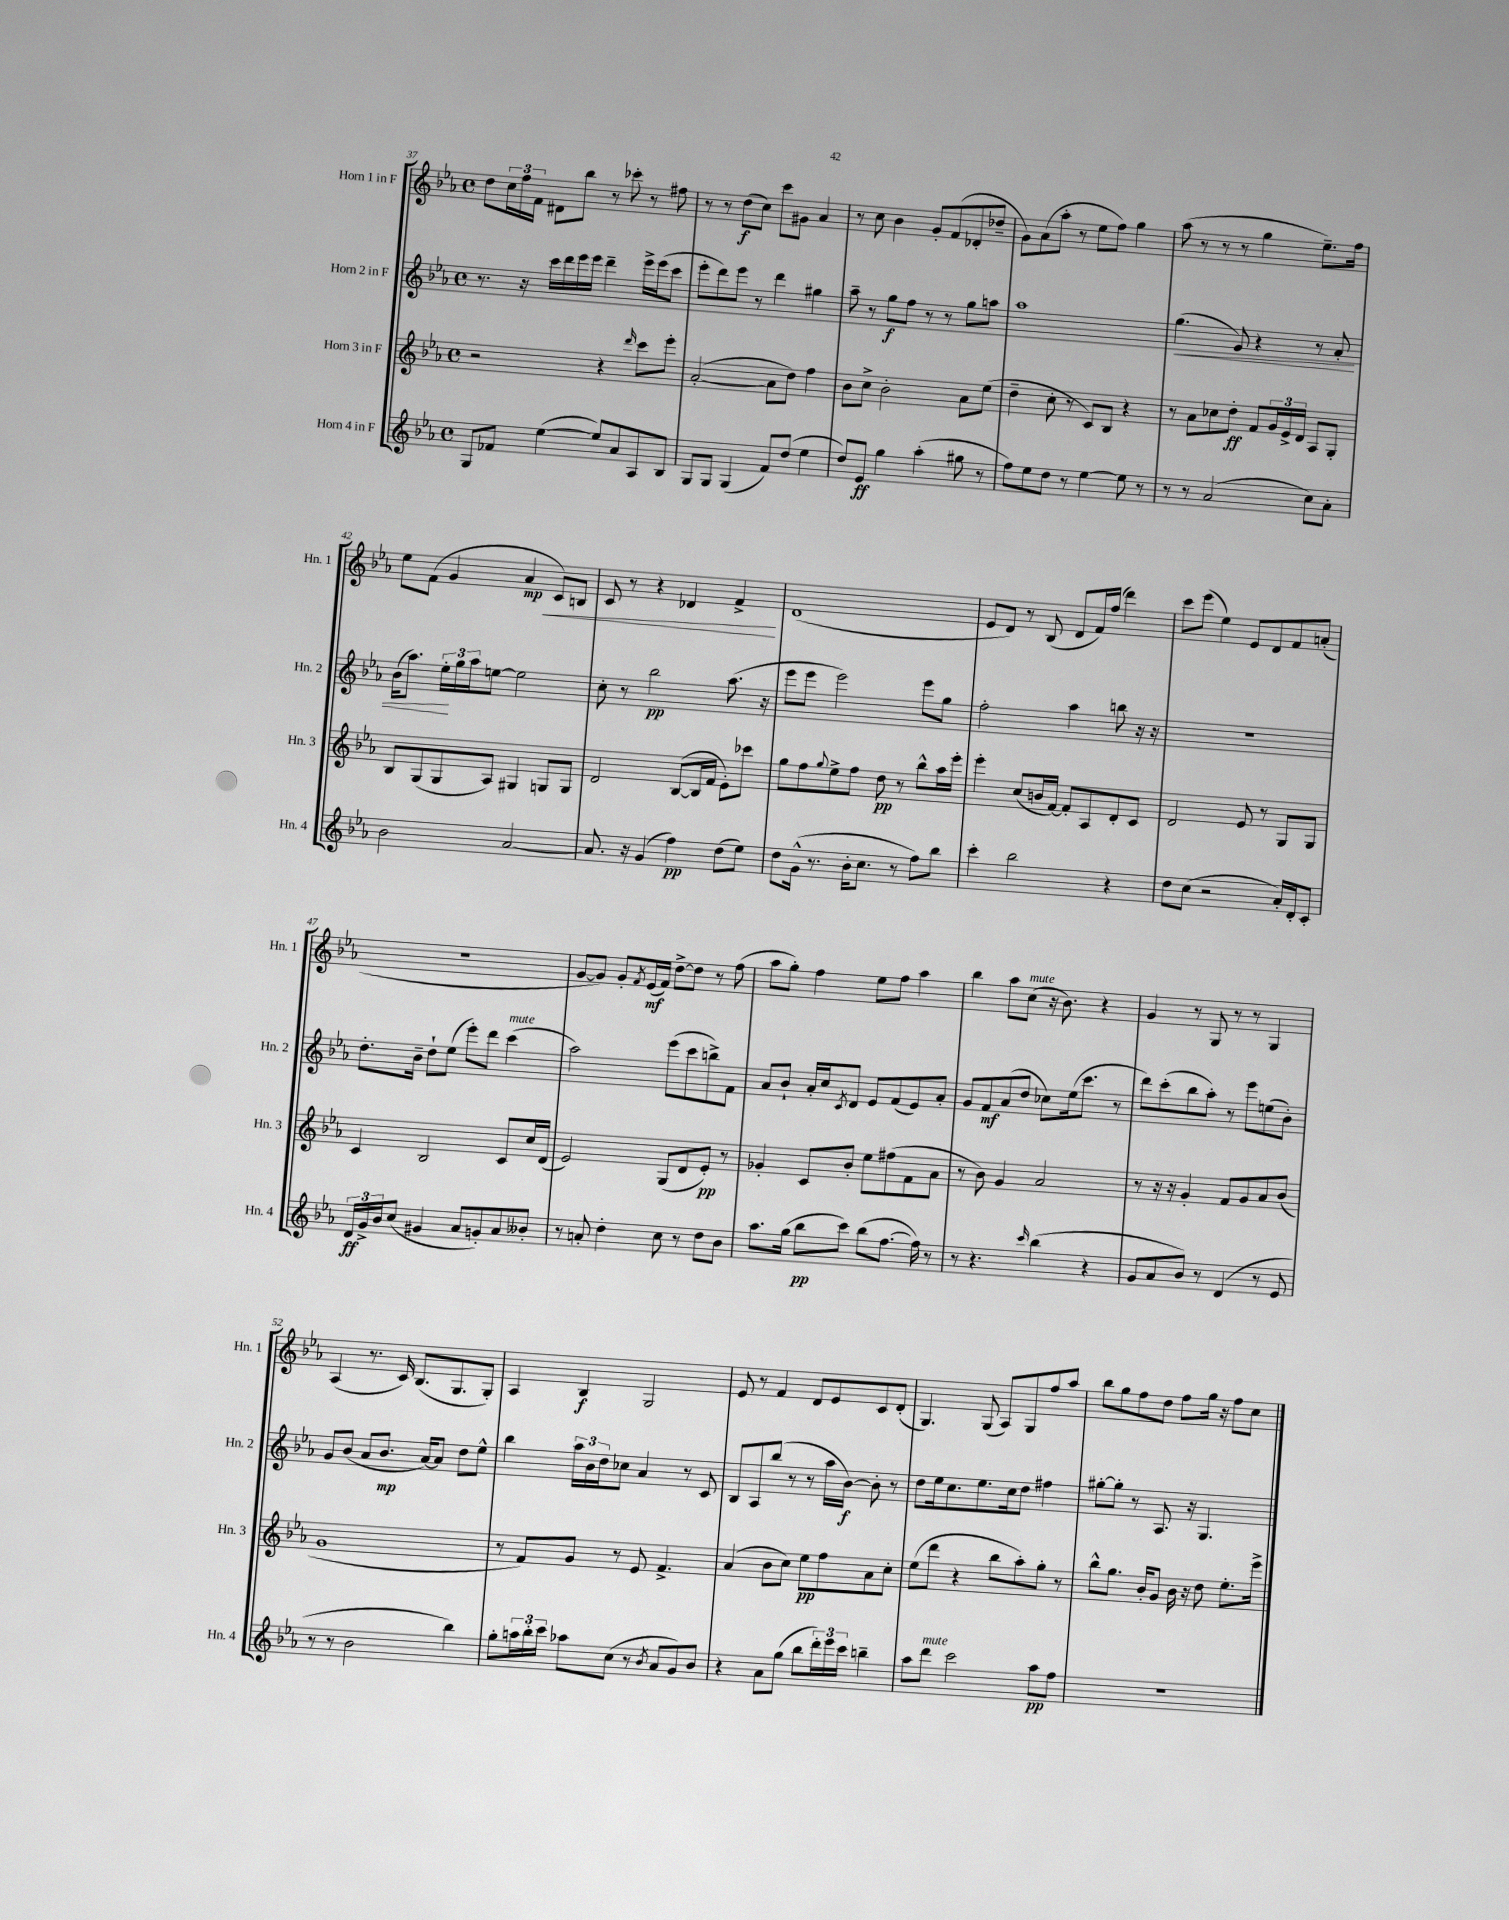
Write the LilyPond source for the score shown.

<<
\new StaffGroup <<
\new Staff = "s0" \with { instrumentName = "Horn 1 in F" shortInstrumentName = "Hn. 1" } {
    \clef treble \key ees \major \defaultTimeSignature \time 4/4
    d''8 \tuplet 3/2 { c''16 f''16 f'16 } dis'8 bes''8 r8 ces'''8-. r8 fis''8 |
    r8 r8 d''8\f( c''8) c'''8 gis'8 aes'4 |
    r8 c''8 bes'4 g'8-. f'8( des'8-. des''8-- |
    g'8) aes'8( aes''8-. r8 ees''8 f''8) g''4 |
    aes''8( r8 r8 r8 g''4 ees''8.--) f''16 |
    ees''8 f'8( g'4 aes'4\mp\< c'8) b8 |
    c'8 r8 r4 des'4 f'4->\! |
    d'1( |
    ees'8 d'8) r8 bes8( d'8 f'16) f''16( d'''4) |
    c'''8 ees'''8( ees''4) ees'8 d'8 f'8 a'8-.( |
    r1 |
    g'8~ g'8) g'8-. \acciaccatura { f'8 } ees'16\mf( f'16) d''8~-> d''8 r8 f''8( |
    aes''8 g''8-.) f''4 ees''8 f''8 aes''4 |
    bes''4 aes''8 c''8^\markup { \italic "mute" }( r16 bes'8.) r4 |
    g'4 r8 g8 r8 r8 g4 |
    aes4( r8. c'16) bes8.( g8. g8-.) |
    aes4 bes4\f g2 |
    ees'8 r8 f'4 d'8 ees'8 c'8 d'8-.( |
    g4.) g8( aes8) g8 f''8 aes''8 |
    bes''8 g''8 f''8 d''8 f''8 g''16 r16 f''8 c''8 \bar "|." |
}
\new Staff = "s1" \with { instrumentName = "Horn 2 in F" shortInstrumentName = "Hn. 2" } {
    \clef treble \key ees \major \defaultTimeSignature \time 4/4
    r8. r16 c'''16 d'''16 ees'''16 ees'''16 d'''4-- ees'''16-> ees'''16( c'''8 |
    ees'''8-. d'''8) ees'''8 r8 d'''4 gis''4 |
    aes''8-- r8 g''8\f f''8 r8 r8 g''8 a''8 |
    aes''1 |
    g''4.\<( g'8) r4 r8 aes'8-. |
    bes'16( aes''8.) \tuplet 3/2 { ees''16-.\! g''16 aes''16 } e''8~ e''2 |
    c''8-. r8 bes''2\pp aes''8.( r16 |
    ees'''8 ees'''8 ees'''2) ees'''8 g''8 |
    f''2-. aes''4 b''8 r16 r16 |
    R1 |
    d''8.-. bes'16-- d''8-! ees''8( ees'''8-.) d'''8 c'''4^\markup { \italic "mute" }( |
    aes''2) ees'''8( c'''8 b''8->) f'8 |
    aes'8 bes'8-! aes'16-. c''16 \acciaccatura { c'8 } d'8 ees'8 f'8( ees'8) aes'8-. |
    g'8 f'8\mf aes'8( d''8 ces''8) ees''16( c'''8. r8 |
    d'''8) c'''8-.( bes''8 aes''8-.) r8 ees'''8 e''8( bes'8-.) |
    g'8 bes'8( aes'8 bes'8.\mp aes'16~) aes'8 d''8 ees''8-^ |
    bes''4 \tuplet 3/2 { aes''16 bes'16 d''16 } ces''8 aes'4 r8 c'8 |
    bes8 aes8 bes''8( r8 r8 aes''16 bes'16~\f) bes'8-. r8 |
    d''8 ees''16 c''8. ees''8. c''16 d''8 fis''4 |
    gis''8~-. gis''8-. r8 aes8. r16 g4. \bar "|." |
}
\new Staff = "s2" \with { instrumentName = "Horn 3 in F" shortInstrumentName = "Hn. 3" } {
    \clef treble \key ees \major \defaultTimeSignature \time 4/4
    r2 r4 \grace { d'''16 } c'''8 ees'''8-. |
    aes'2~-.( aes'8 d''8) f''4 |
    bes'8 c''8-> bes'2-. aes'8 ees''8( |
    d''4-- c''8-. r8 c'8) bes8 r4 |
    r8 aes'8 ces''8 d''8-.\ff f'8 \tuplet 3/2 { g'16 ees'16-> d'16 } aes8 g8-. |
    bes8 g8( g8 aes8) gis4 g8 g8 |
    d'2 bes8~( bes16 f'16 ees'8-.) ces'''8 |
    g''8 f''8 \appoggiatura { g''8 } ees''8-> f''8 d''8\pp r8 bes''8-^ aes''16 ees'''16-. |
    ees'''4-. c''8( b'16 f'16~) f'8-. aes8 d'8-. c'8 |
    d'2 ees'8 r8 g8 g8 |
    c'4 bes2 c'8 c''16 d'16( |
    ees'2) g8( d'8 ees'8-.\pp) r8 |
    ges'4-. c'8 bes'8-. ees''8 fis''8( f'8 aes'8 |
    r8 bes'8) g'4 aes'2 |
    r8 r16 r16 g'4-. f'8 g'8 aes'8 bes'8( |
    g'1 |
    r8 f'8) g'8 r8 ees'8 f'4.-> |
    aes'4( bes'8 c''8) ees''8\pp f''8 aes'8 c''8-. |
    ees''8( d'''8 r4 bes''8 aes''8-.) g''8-. r8 |
    bes''8-^ g''8. bes'16-. g'8 bes'16 r16 d''8 ees''8.-. ees'''16-> \bar "|." |
}
\new Staff = "s3" \with { instrumentName = "Horn 4 in F" shortInstrumentName = "Hn. 4" } {
    \clef treble \key ees \major \defaultTimeSignature \time 4/4
    g8 fes'8 ees''4~( ees''8) aes'8 aes8 bes8 |
    g8 g8 g4( f'8) d''8( ees''4 |
    d''8) ees'8\ff g''4 aes''4-.( gis''8 r8 |
    f''8) ees''8 d''8 r8 ees''4~ ees''8 r8 |
    r8 r8 aes'2( c''8) aes'8-. |
    bes'2 aes'2~ |
    aes'8. r16 g'4( f''4\pp) d''8( ees''8) |
    d''8 g'16-^( r8. bes'16-. c''8. r8 f''8) bes''8 |
    c'''4-. bes''2 r4 |
    d''8 c''8( r2 aes'16-.) d'16-. c'8-. |
    \tuplet 3/2 { d'16\ff g'16-> bes'16 } c''8( gis'4 aes'8 g'8-.) aes'8 beses'8-. |
    r8 a'8-. d''4-. c''8 r8 d''8 bes'8 |
    aes''8. g''16( bes''8\pp c'''8) bes''8( f''8.~ f''16) r8 |
    r8 r4. \grace { c'''16 } bes''4( r4 |
    g'8 aes'8 bes'8) r8 d'4( r8 ees'8 |
    r8 r8 bes'2 bes''4) |
    g''8-. \tuplet 3/2 { a''16 bes''16-. c'''16 } aes''8 c''8( r8 \acciaccatura { bes'8 } aes'8 g'8) bes'8 |
    r4 aes'8 g''8( bes''8 \tuplet 3/2 { d'''16-.) ees'''16 c'''16 } b''4-- |
    aes''8 d'''8^\markup { \italic "mute" } c'''2 aes''8\pp f''8 |
    R1 \bar "|." |
}
>>
>>
\layout { \context { \Score currentBarNumber = #37 } }
